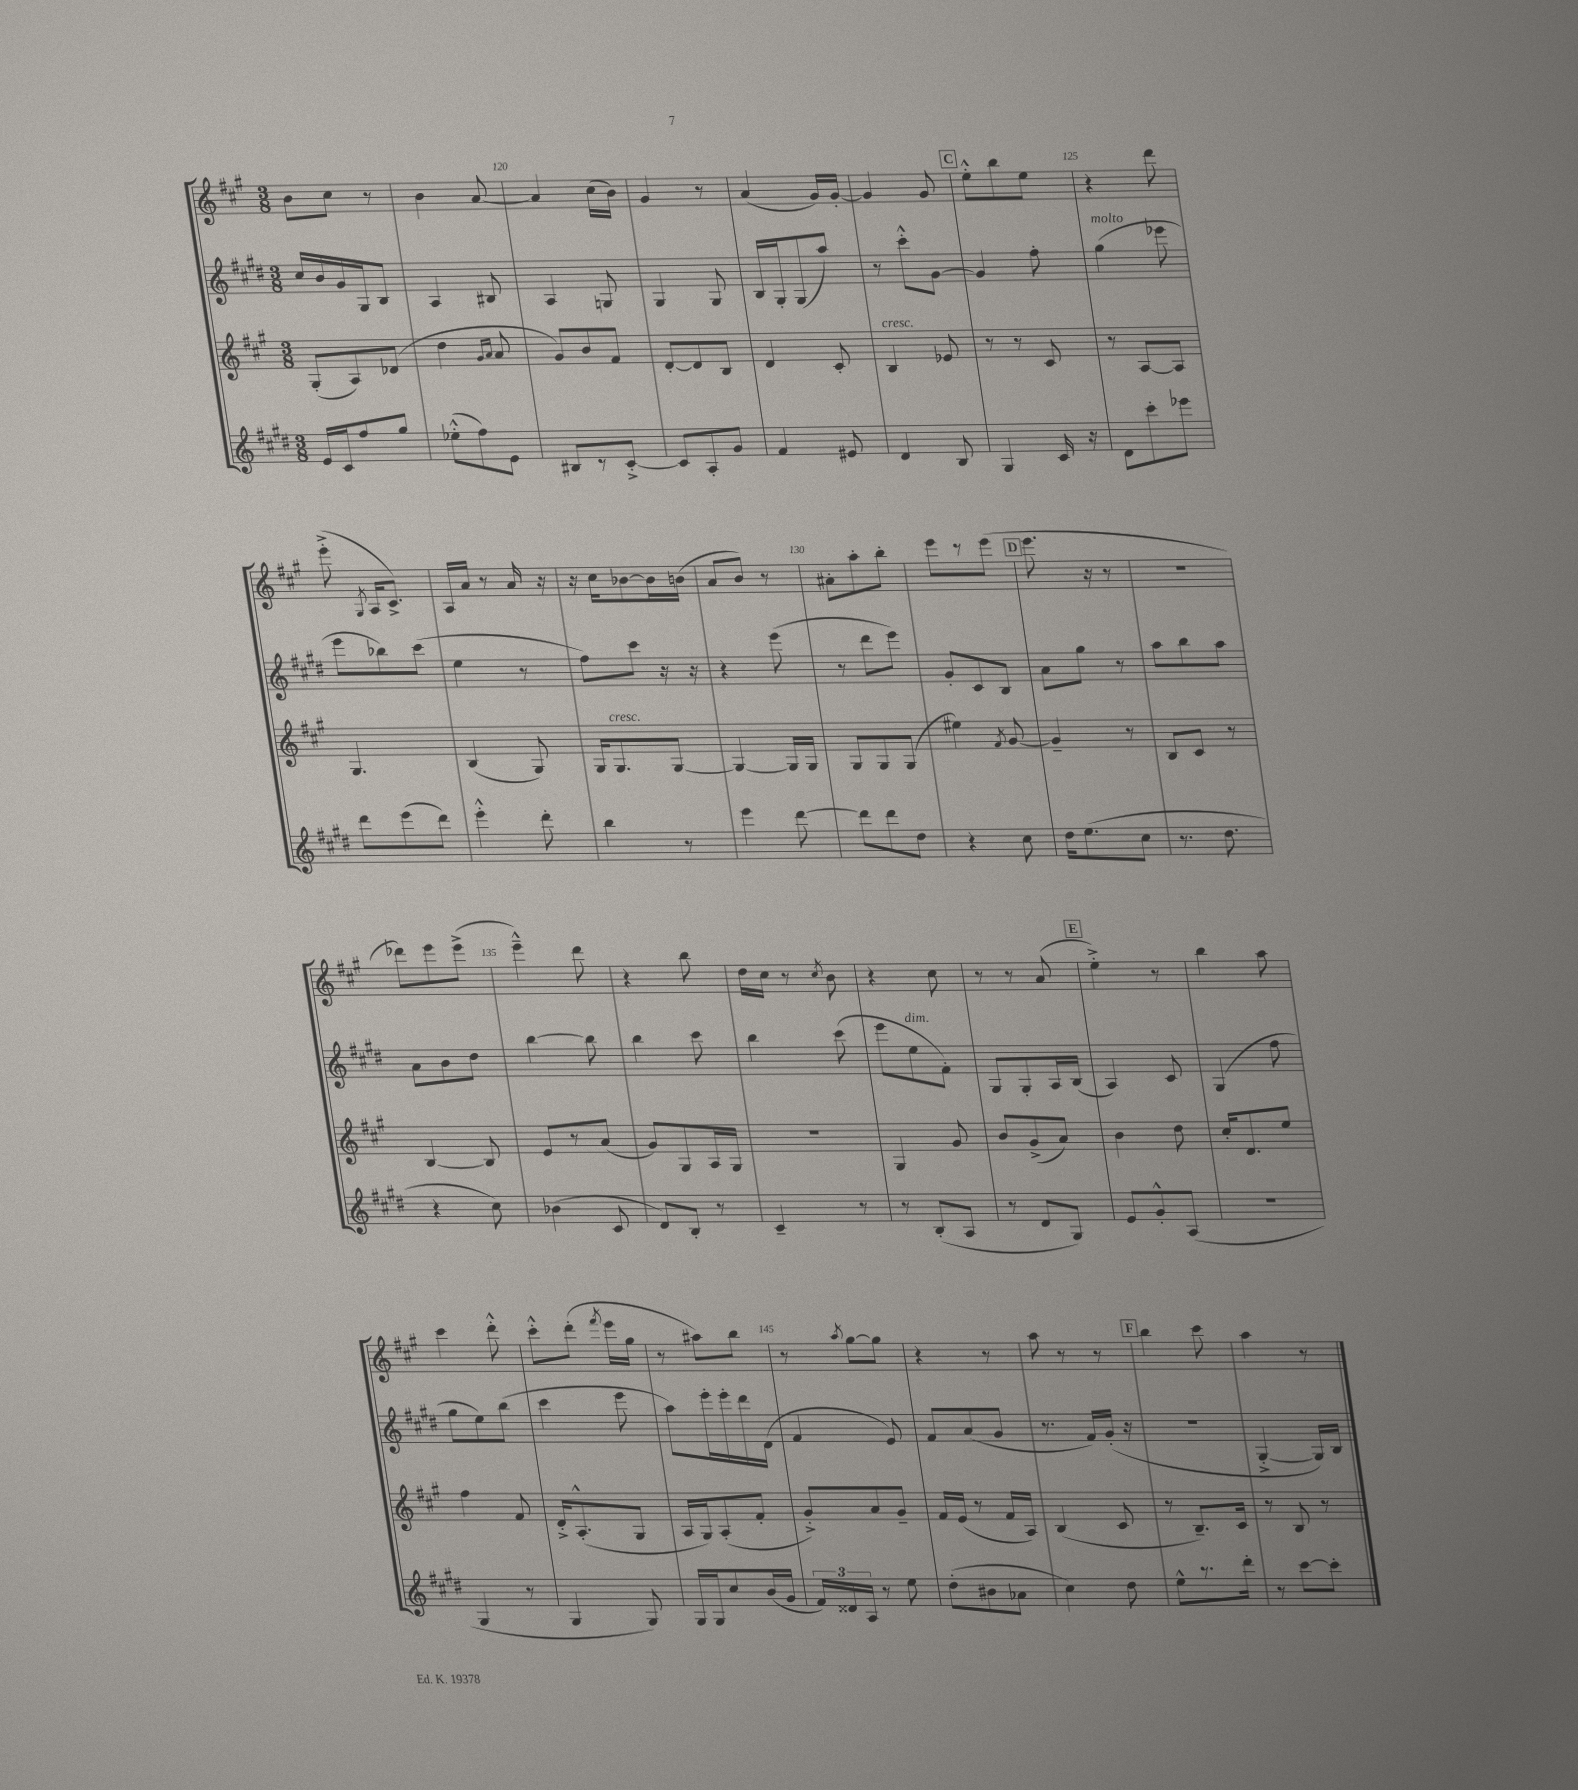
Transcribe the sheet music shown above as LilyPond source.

<<
\new StaffGroup <<
\new Staff = "s0" {
    \clef treble \key a \major \numericTimeSignature \time 3/8
    \autoBeamOff b'8[ cis''8] r8 |
    b'4 a'8~ |
    a'4 cis''16[( b'16]) |
    gis'4 r8 |
    a'4( gis'16[) gis'16]~-. |
    gis'4 gis'8 |
    \mark \markup { \box "C" } e''8[-.-^ b''8 e''8] |
    r4 d'''8 |
    e'''8-.->( \acciaccatura { gis8 } a16[ cis'8.]->) |
    a16[ a'16] r8 a'16 r16 |
    r16 cis''16[ bes'8~ bes'16 b'16]( |
    a'8[ b'8]) r8 |
    ais'8[-. a''8-. b''8]-. |
    e'''8[ r8 e'''8]( |
    \mark \markup { \box "D" } e'''8. r16 r8 |
    r4. |
    des'''8[) e'''8 e'''8]->( |
    e'''4---^) d'''8 |
    r4 b''8 |
    d''16[ cis''16] r8 \acciaccatura { cis''8 } b'8 |
    r4 cis''8 |
    r8 r8 a'8( |
    \mark \markup { \box "E" } e''4-.->) r8 |
    b''4 a''8 |
    cis'''4 d'''8-.-^ |
    cis'''8[-.-^ d'''8]-.( \acciaccatura { fis'''8 } e'''16[ gis''16] |
    r8 ais''8[) b''8] |
    r8 \acciaccatura { a''8 } gis''8[~ gis''8] |
    r4 r8 |
    a''8 r8 r8 |
    \mark \markup { \box "F" } b''4 cis'''8 |
    a''4 r8 \bar "|." |
}
\new Staff = "s1" {
    \clef treble \key e \major \numericTimeSignature \time 3/8
    \autoBeamOff cis''16[ b'16 gis'16 gis16 b8] |
    a4 bis8 |
    a4 g8 |
    gis4 gis8 |
    b16[ gis16-. gis8( a''8]) |
    r8 cis'''8[-.-^ gis'8]~ |
    \mark \markup { \box "C" } gis'4 fis''8-. |
    gis''4^\markup { \italic "molto" }( ees'''8 |
    e'''8[ bes''8) cis'''8]( |
    e''4 r8 |
    fis''8[) cis'''8] r16 r16 |
    r4 e'''8( |
    r8 dis'''8[ e'''8]) |
    gis'8[-. cis'8 b8] |
    \mark \markup { \box "D" } a'8[ gis''8] r8 |
    a''8[ b''8 a''8] |
    a'8[ b'8 dis''8] |
    b''4~ b''8 |
    b''4 cis'''8 |
    b''4 cis'''8( |
    e'''8[ e''8^\markup { \italic "dim." } fis'8]-.) |
    gis8[ gis8-. a16 b16]( |
    \mark \markup { \box "E" } a4) cis'8 |
    gis4( fis''8 |
    gis''8[ e''8) b''8]( |
    cis'''4 e'''8 |
    a''8[) e'''16-. e'''16-. dis'''16 dis'16]( |
    fis'4 e'8) |
    fis'8[ a'8( gis'8] |
    r8. fis'16[) gis'16]-.( r16 |
    \mark \markup { \box "F" } R4. |
    gis4~-.-> gis16[) b16] \bar "|." |
}
\new Staff = "s2" {
    \clef treble \key a \major \numericTimeSignature \time 3/8
    \autoBeamOff gis8[-.( a8) des'8]( |
    d''4 \grace { gis'16[ a'16] } a'8 |
    gis'8[) b'8 fis'8] |
    d'8[~-. d'8 b8] |
    d'4 cis'8-. |
    b4^\markup { \italic "cresc." } ees'8 |
    \mark \markup { \box "C" } r8 r8 cis'8 |
    r8 a8[~ a8] |
    gis4. |
    b4( gis8) |
    gis16[ gis8.^\markup { \italic "cresc." } gis8]~ |
    gis4~ gis16[ gis16] |
    gis8[ gis8 gis8]( |
    eis''4) \acciaccatura { fis'8 } gis'8~ |
    \mark \markup { \box "D" } gis'4-- r8 |
    b8[ cis'8] r8 |
    b4~ b8 |
    e'8[ r8 a'8]( |
    gis'8[) gis8 a16 gis16] |
    R4. |
    gis4 gis'8 |
    b'8[ gis'8->( a'8]) |
    \mark \markup { \box "E" } b'4 d''8 |
    cis''16[-. d'8. e''8] |
    fis''4 fis'8 |
    d'16[-.-> a8.-.-^( gis8] |
    a16[ gis16) a8-.( fis'8]-. |
    gis'8[-.->) a'8 gis'8]-- |
    fis'16[ e'16]( r8 fis'16[ a16]) |
    b4( cis'8 |
    \mark \markup { \box "F" } r8 b8.[--) cis'16] |
    r8 b8 r8 \bar "|." |
}
\new Staff = "s3" {
    \clef treble \key e \major \numericTimeSignature \time 3/8
    \autoBeamOff e'16[ cis'16 fis''8 gis''8] |
    ees''8[-.-^( fis''8) e'8] |
    bis8[ r8 cis'8]~-.-> |
    cis'8[ a8-. gis'8] |
    fis'4 eis'8 |
    dis'4 b8 |
    \mark \markup { \box "C" } gis4 cis'16 r16 |
    dis'8[ cis'''8-. ees'''8] |
    dis'''8[ e'''8( dis'''8]) |
    e'''4-.-^ dis'''8-. |
    b''4 r8 |
    e'''4 dis'''8~ |
    dis'''8[ dis'''8 dis''8] |
    r4 cis''8 |
    \mark \markup { \box "D" } dis''16[ e''8.( cis''8] |
    r8. dis''8. |
    r4 cis''8) |
    bes'4( cis'8 |
    dis'8[) b8]-. r8 |
    cis'4-- r8 |
    r8 b8[-.( a8] |
    r8 dis'8[ gis8]) |
    \mark \markup { \box "E" } e'8[ gis'8-.-^ a8]( |
    R4. |
    gis4 r8 |
    gis4 gis8) |
    gis16[ gis16 cis''8 b'16( gis'16] |
    \tuplet 3/2 { fis'16[) disis'16 a16] } r8 e''8 |
    dis''8[-.( bis'8 aes'8] |
    cis''4) dis''8 |
    \mark \markup { \box "F" } e''8[-^ r8. dis'''16]-. |
    r8 cis'''8[~ cis'''8]-. \bar "|." |
}
>>
>>
\layout { \context { \Score currentBarNumber = #118 \override BarNumber.break-visibility = ##(#f #t #t) barNumberVisibility = #(every-nth-bar-number-visible 5) } }
